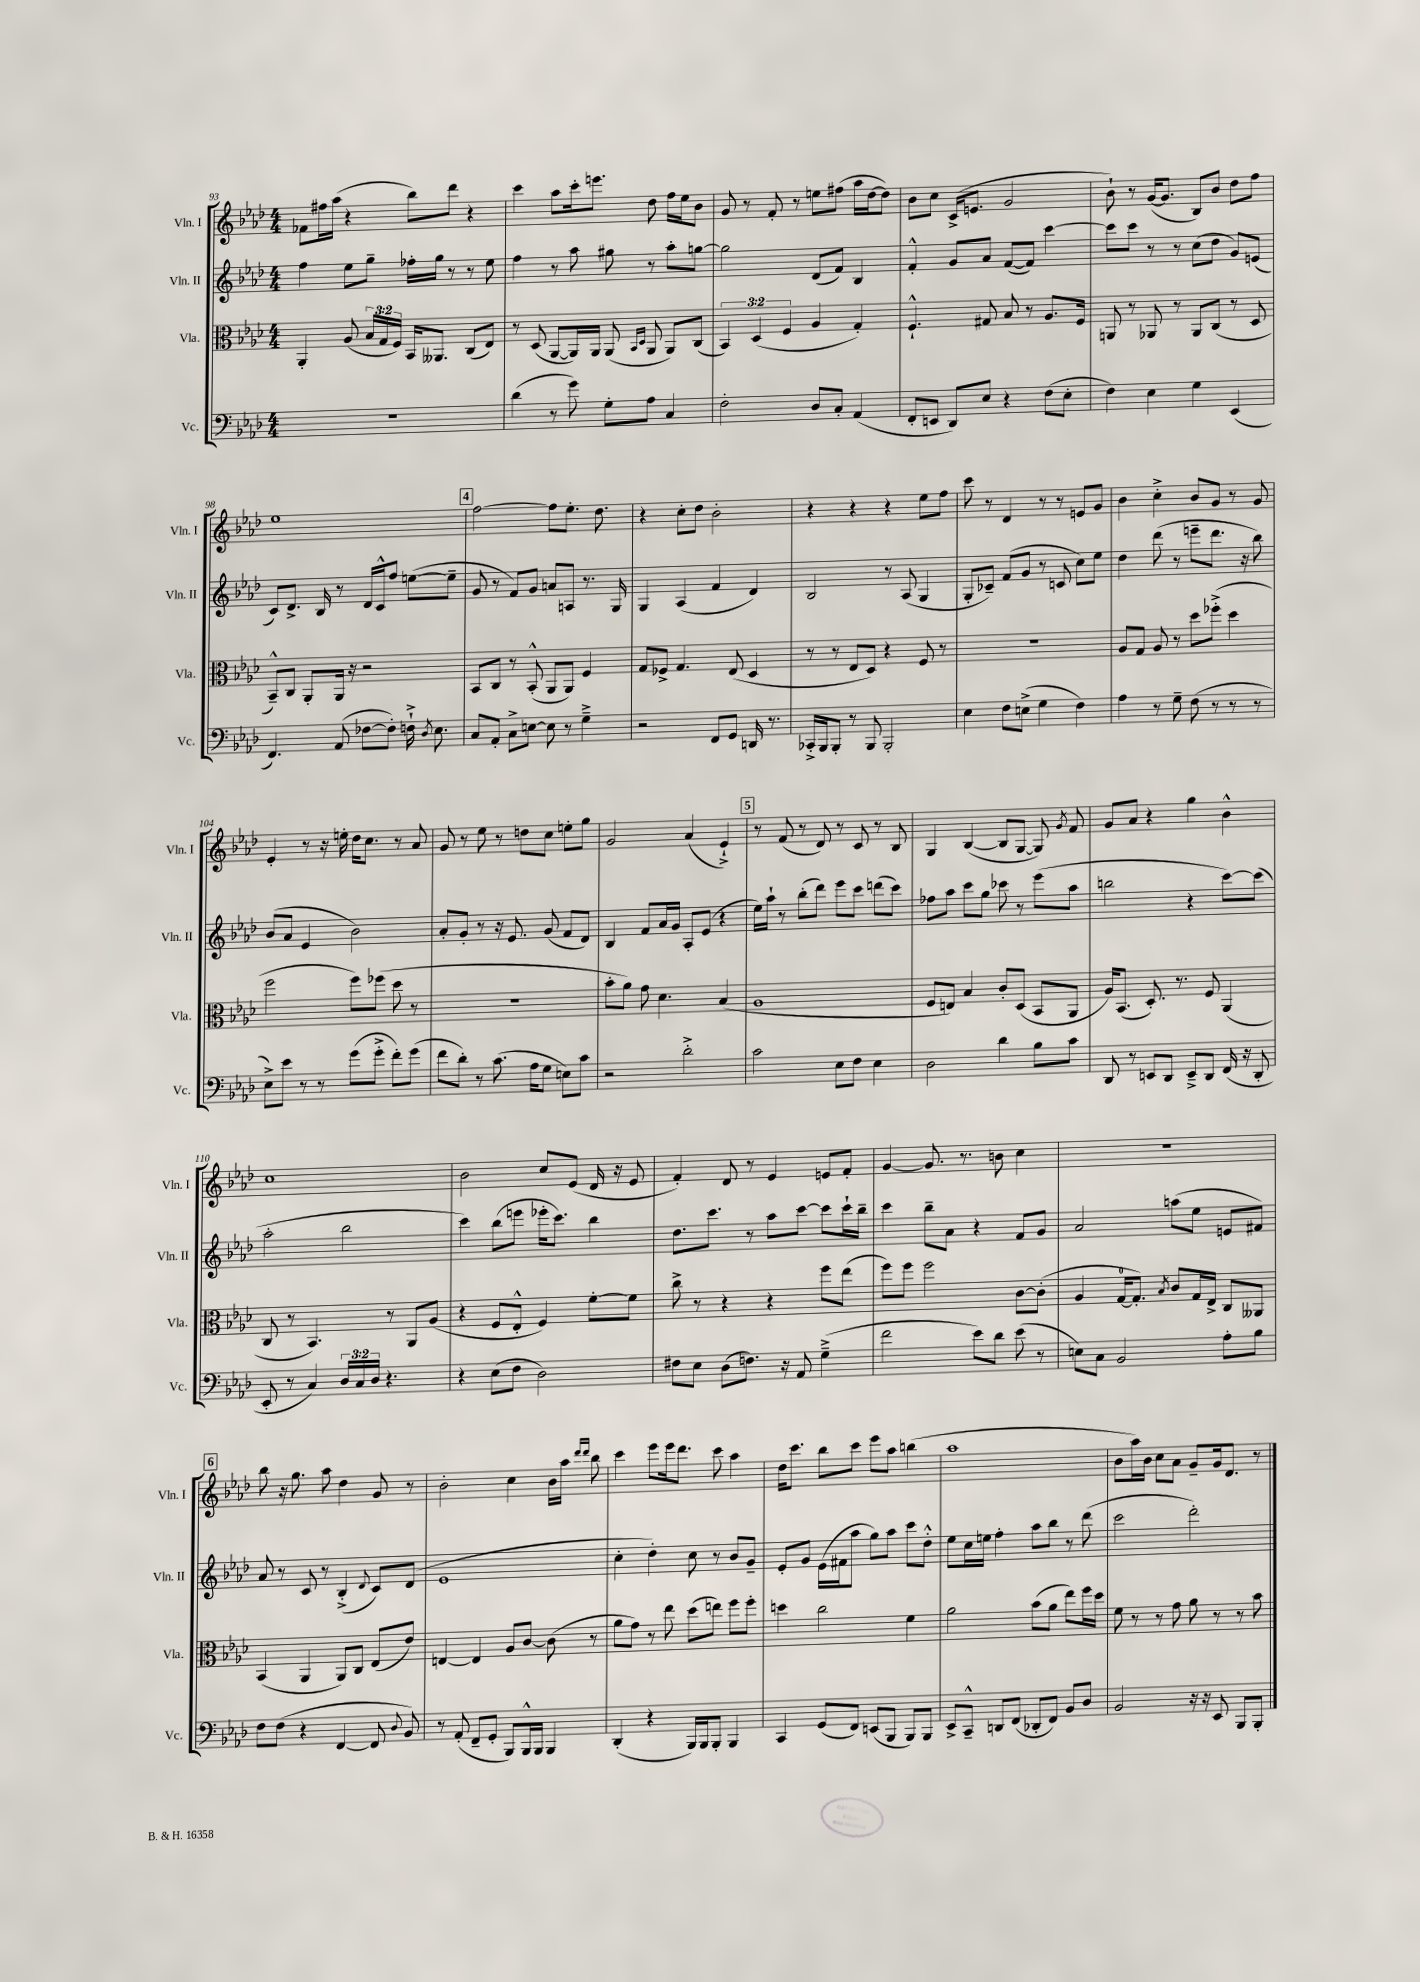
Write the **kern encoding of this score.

**kern	**kern	**kern	**kern
*part4	*part3	*part2	*part1
*staff4	*staff3	*staff2	*staff1
*I"Vc.	*I"Vla.	*I"Vln. II	*I"Vln. I
*I'Vc.	*I'Vla.	*I'Vln. II	*I'Vln. I
*clefF4	*clefC3	*clefG2	*clefG2
*k[b-e-a-d-]	*k[b-e-a-d-]	*k[b-e-a-d-]	*k[b-e-a-d-]
*M4/4	*M4/4	*M4/4	*M4/4
=93	=93	=93	=93
1r	4AA-'/	4ff\	8f-X\L
.	.	.	16ff#X\L
.	.	.	(16aa-\JJ
.	(8A-/	8ee-\L	4r
.	24B-/LL	8gg~\J	.
.	24G/	.	.
.	24F/JJ)	.	.
.	16BB-/KL	16ff-X'\LL	8bb-\L)
.	8.AA--X/J	16gg\JJ	.
.	.	8r	8ddd-\J
.	(8C/L	8r	4r
.	8E-/J)	8ee-\	.
=94	=94	=94	=94
(4d-\	8r	4ff\	4ccc\
.	(8D-/	.	.
8r	[8AA-/L	8r	8aa-\L
8g\)	16AA-/L])	8aa-\	16ccc'\k
.	16AA-/JJ	.	8.eeen\J
8G'\L	(8AA-/	8gg#X\	.
.	16qqBB-/LL	.	.
.	16qqD-/JJ	.	.
8A-\J	8AA-/	8r	8dd-\
4C/	8AA-/L)	8aa-'\L	16ff\LL
.	.	.	16ee-\J
.	(8C/J	[8ggn\J	8b-\J
=95	=95	=95	=95
2F'\	6BB-/)	2gg\]	8g/
.	.	.	8r
.	(6D-/	.	.
.	.	.	8f'/
.	6F/	.	.
.	.	.	8r
8D-/L	4A-/	(8d-/L	8een\L
8C'/J	.	8f/J)	(8ff#X\J
(4AA-/	4G'/)	4B-/	16aa-\LL
.	.	.	[16dd-\J
.	.	.	8dd-\J])
=96	=96	=96	=96
8FF'/L	4.F`^^/	4f'^^/	8b-\L
8EEn/J	.	.	8cc\J
8DD-/L)	.	8g/L	(16c^/KL
.	.	.	8.en/J
8E-/J	8G#X/	8a-/J	.
4r	8B-/	([8f/L	2g/
.	8r	8f/J])	.
(8F\L	8.A-/L	[4ccc\	.
8E-'\J	.	.	.
.	16F/Jk	.	.
=97	=97	=97	=97
4F\)	8AAn/	8ccc\L]	8b-`\)
.	8r	8ccc\J	8r
4E-\	8AA-X/	8r	([16g/KL
.	.	.	8.g/J]
.	8r	8r	.
4G\	8AA-/L	(8cc\L	8B-/L)
.	(8C/J	8dd-\J	8b-/J
(4EE-/	8r	8g/L)	8dd-\L
.	8D-/	(8en/J	8ff\J
!!LO:LB:g=z
=98	=98	=98	=98
4.FF/)	8BB-~^^/L)	8c/L)	1ee-
.	8C/J	8.d-^/J	.
.	8AA-'/L	.	.
.	.	16B-/	.
(8AA-/	16AA-/Jk	8r	.
.	16r	.	.
[8F-X\L	2r	16d-/LL	.
.	.	16c^^/J	.
8F-'\J])	.	8ff/J	.
16Fn`^\	.	([8een\L	.
8qD-/	.	.	.
8.E-\	.	.	.
.	.	8ee~\J]	.
!!LO:REH:place=s1:t=4
=99	=99	=99	=99
8C/L	8BB-/L	8g/	[2ff\
8AA-'/J	8C/J	8r	.
8C^\L	8r	8f/L)	.
[8En\J	(8BB-'^^/	8g/J	.
8E\]	8AA-/L	8an/L	8ff\L]
8r	8AA-/J)	8An/J	8.ee-'\J
4G~^\	4F/	8.r	.
.	.	.	8.dd-\
.	.	16G/	.
=100	=100	=100	=100
2r	8G/L	4G/	4r
.	8F-X^/J	.	.
.	4.G/	(4A-/	8cc'\L
.	.	.	8dd-\J
8FF/L	.	4f/	2b-'\
8GG/J	(8E-/	.	.
16DDn/	4D-/	4d-/)	.
8.r	.	.	.
=101	=101	=101	=101
16CC-X'^/LL	8r	2B-/	4r
16BBB-/J	.	.	.
8BBB-'/J	8r	.	.
8r	8E-/L	.	4r
8BBB-/	8D-/J)	.	.
2BBB-'/	4r	8r	4r
.	.	(8A-/	.
.	8F/	4G/	8ee-\L
.	8r	.	8ff\J
=102	=102	=102	=102
4E-\	1r	8G'/L	8ccc\
.	.	8c-X~/J)	8r
8F\L	.	(8f/L	4d-/
(8En^\J	.	8g/J	.
4G\	.	8r	8r
.	.	8cn/	8r
4F\)	.	8cc\L)	8en/L
.	.	8ee-\J	8g/J
=103	=103	=103	=103
4A-\	8A-/L	4dd-\	4b-\
.	8G/J	.	.
8r	8A-/	(8ddd-\	4cc'^\
8G~\	8r	8r	.
(8F\	8dd-\L	8eeen~\L	8b-/L
8r	(8ff-X'^\J	8.ddd-\J	8g/J
8r	4dd-\	.	8r
.	.	16r	.
8r	.	8bb-\)	8g/
!!LO:LB:g=z
=104	=104	=104	=104
8E-^\L)	2ff\	(8b-/L	4e-'/
8e-\J	.	8a-/J	.
8r	.	4e-/	8r
8r	.	.	16r
.	.	.	16een'\
(8g\L	8ff\L)	2b-\)	16dd-\KL
.	.	.	8.cc\J
8g'^\J	(8ff-X\J	.	.
8f'\L)	8dd-\	.	8r
(8g\J	8r	.	8a-/
=105	=105	=105	=105
8f\L	1r	8a-'/L	8g/
8d-'\J)	.	8g'/J	8r
8r	.	8r	8ee-\
(8.c\	.	16r	8r
.	.	8.e-/	.
.	.	.	8ddn\L
16A-\KL	.	.	.
8G\J	.	(8g/	8cc\J
8En\L)	.	8f/L	8een'\L
8c\J	.	8d-/J)	8gg\J
=106	=106	=106	=106
2r	8b-'\L	4B-/	2g/
.	8a-\J)	.	.
.	8g\	8f/L	.
.	4.d-\	16a-/L	.
.	.	16g/JJ	.
2d-'^\	.	8A-'/L	(4a-/
.	.	(8e-/J	.
.	(4B-/	4r	4e-`^/)
!!LO:REH:place=s1:t=5
=107	=107	=107	=107
2c\	1A-	16ee-\LL)	8r
.	.	16aa-`\JJ	.
.	.	8r	(8f/
.	.	(8bb-'\L	8r
.	.	8ddd-\J)	8d-/)
8E-\L	.	8eee-\L	8r
8F\J	.	8ccc\J	8c/
4E-\	.	(8dddn\L	8r
.	.	8ccc\J)	8B-/
=108	=108	=108	=108
2D-\	8F/L	8ff-X\L	4G/
.	8En/J)	8aa-\J	.
.	4B-/	8ccc\L	([4B-/
.	.	8gg\J	.
4d-\	8c'/L	8ccc-X\	8B-/L]
.	(8D-/J	8r	[8G/J
8B-\L	8BB-/L	(8eee-\L	8G/])
.	.	.	8qg/
8c\J	8AA-/J	8aa-\J	8f/
=109	=109	=109	=109
8DD-/	16A-/KL)	2bbn\	8g/L
.	(8.BB-/J	.	.
8r	.	.	8a-/J
8EEn/L	8.D-'/)	.	4r
8DD-/J	.	.	.
.	8.r	.	.
8EE~^/L	.	4r	4gg\
8DD-/J	8F/	.	.
(16FF/	(4AA-/	[8ccc\L)	4b-^^\
16r	.	.	.
8DD-'/	.	(8ccc\J]	.
!!LO:LB:g=z
=110	=110	=110	=110
8EE-'/	8C/	2aa-'\	1cc
8r	8r	.	.
4C/)	4.BB-/)	.	.
24D-/LL	.	2bb-\	.
24C/	.	.	.
24D-/JJ	.	.	.
4.r	8r	.	.
.	8AA-/L	.	.
.	(8A-/J	.	.
=111	=111	=111	=111
4r	4r	4ccc\)	2b-\
(8E-\L	8F/L	(8bb-\L	.
8F\J	8E-'^^/J	8eeen\J	.
2D-\)	4F/)	16eee-X'\KL	8cc/L
.	.	8.ccc\J)	.
.	.	.	(8e-/J
.	[8f'\L	4bb-\	16d-/
.	.	.	16r
.	8f\J]	.	8e-/
=112	=112	=112	=112
8F#X\L	8cc^\	8.dd-\L	4f'/)
8E-\J	8r	.	.
.	.	8.ccc\J	.
(8D-\L	4r	.	8d-/
8.Fn\J)	.	8r	8r
.	4r	8aa-\L	4e-/
16r	.	.	.
8AA-/	.	[8ccc\J	.
(4G~^\	8ff\L	8ccc\L]	8en/L
.	(8ee-\J	16ccc`\L	8f'/J
.	.	16bb-~\JJ	.
=113	=113	=113	=113
2f\	8ff\L)	4ccc\	[4g/
.	8ff\J	.	.
.	2ff\	8bb-~\L	8.g/]
.	.	8a-\J	.
.	.	.	8.r
8e-\L)	.	4r	.
8d-\J	.	.	8bn\
(8e-\	[8c\L	8f/L	4cc\
8r	(8c'\J]	8g/J	.
=114	=114	=114	=114
8En\L)	4A-/	2a-/	1r
8C\J	.	.	.
2BB-/	[16G/KL	.	.
.	8.G'/J])	.	.
.	8qB-/	.	.
.	8c/L	(8aan\L	.
.	16G/L	8ee-\J	.
.	16E-^/JJ	.	.
8A-'\L	8C/L	8en/L	.
8B-\J	8AA--X/J	8f#X/J)	.
!!LO:LB:g=z
!!LO:REH:place=s1:t=6
=115	=115	=115	=115
8F\L	(4BB-/	8a-/	8bb-\
(8F\J	.	8r	16r
.	.	.	8.gg\
4r	4AA-/	8c/	.
.	.	8r	8aa-\
[4FF/	8AA-/L)	(4B-'^/	4dd-\
.	8C/J	.	.
.	.	8qqd-/	.
8FF/]	(8E-/L	8c/L)	8g/
8qqD-/	.	.	.
8BB-/)	8e-/J)	(8d-/J	8r
=116	=116	=116	=116
8r	[4En/	1e-	2b-'\
(8AA-'/	.	.	.
8FF~/L	4E/]	.	.
8GG'/J	.	.	.
8BBB-/L)	8A-/L	.	4cc\
16BBB-^^/L	[8c/J	.	.
16BBB-/JJ	.	.	.
4BBB-/	(8c\]	.	16b-\LL
.	.	.	16aa-\JJ
.	.	.	16qqddd-/LL
.	.	.	16qqddd-/JJ
.	8r	.	8bb-\
=117	=117	=117	=117
(4DD-'/	8a-\L	4cc'\	4ccc\
.	8g\J)	.	.
4r	8r	4dd-'\)	8eee-\L
.	8ee-\	.	16eee-\k
.	.	.	8.ddd-\J
16BBB-/LL)	(8dd-\L	8cc\	.
16BBB-/J	.	.	.
8BBB-'/J	8een\J)	8r	8ccc\
4BBB-/	8ff\L	8b-/L	4aa-\
.	8ff'\J	8g~/J	.
=118	=118	=118	=118
4CC/	4ddn\	8e-'/L	16dd-\KL
.	.	.	8.ccc\J
.	.	8g/J	.
(8GG/L	2cc\	(16e-\LL	8bb-\L
.	.	16f#X\J	.
8FF/J)	.	8aa-\J	8ccc\J
(8EEn/L	.	8gg\L)	8eee-\L
8BBB-/J	.	8aa-\J	8aa-\J
8BBB-/L)	4f\	8ccc\L	(4bbn\
8BBB-/J	.	8dd-'^^\J	.
=119	=119	=119	=119
8EE-^/L	2a-\	8ee-\L	1aa-
8CC~^^/J	.	16cc\L	.
.	.	16een\JJ	.
8DDn/L	.	4ff'\	.
(8FF/J	.	.	.
8DD-X'/L	(8b-\L	8aa-\L	.
8FF/J)	8a-\J	8bb-\J	.
8BB-/L	8ee-\L)	8r	.
8D-/J	16ff\L	(8ddd-\	.
.	16dd-\JJ	.	.
=120	=120	=120	=120
2BB-/	8f\	2ccc\	8b-\L
.	8r	.	16aa-\L)
.	.	.	16b-\JJ
.	8r	.	8cc\L
.	8g\	.	8a-\J
16r	8a-\	2ddd-'\)	8g~/L
16r	.	.	.
8EE-/	8r	.	16g/k
.	.	.	8.d-/J
8BBB-/L	8r	.	.
8BBB-'/J	8b-\	.	8r
==	==	==	==
*-	*-	*-	*-
